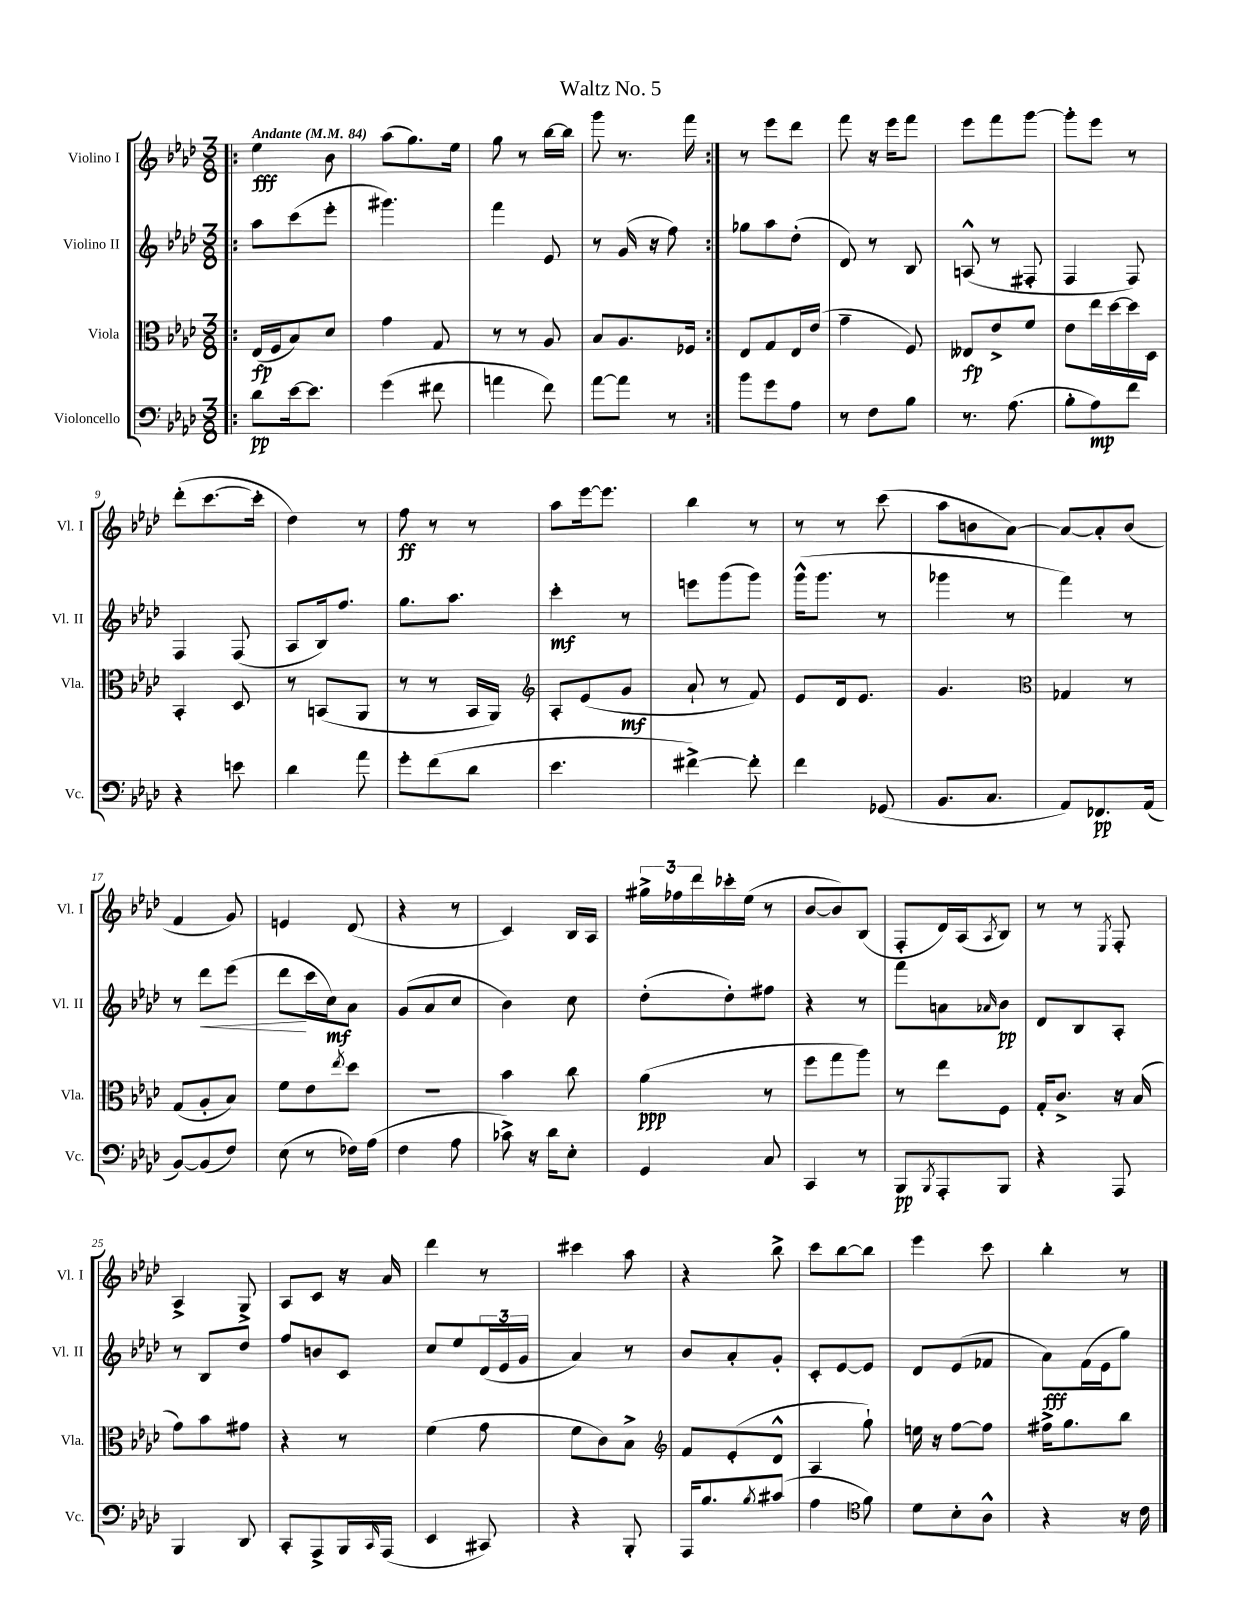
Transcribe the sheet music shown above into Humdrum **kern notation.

**kern	**kern	**kern	**kern
*staff4	*staff3	*staff2	*staff1
*clefF4	*clefC3	*clefG2	*clefG2
*k[b-e-a-d-]	*k[b-e-a-d-]	*k[b-e-a-d-]	*k[b-e-a-d-]
*M3/8	*M3/8	*M3/8	*M3/8
*MM84	*MM84	*MM84	*MM84
=!|:	=!|:	=!|:	=!|:
8d-	(16E-	8aa-	4ee-
.	16F	.	.
[16e-	8B-)	(8ccc	.
8.e-]	.	.	.
.	8d-	8eee-'	8b-
=	=	=	=
(4g	4g	4.ggg#)	(8aa-
.	.	.	8.gg)
8f#	8G	.	.
.	.	.	16ee-
=	=	=	=
4a	8r	4fff	8gg
.	8r	.	8r
8f)	8A-	8e-	[16bb-
.	.	.	16bb-]
=	=	=	=
[8a-	8B-	8r	8ggg
8a-]	8.A-	(16g	8.r
.	.	16r	.
8r	.	8ff)	.
.	16F-	.	16fff
=:|!	=:|!	=:|!	=:|!
8b-	8E-	8gg-	8r
8g	8G	8aa-	8eee-
8A-	16E-	(8dd-'	8ddd-
.	(16e-	.	.
=	=	=	=
8r	4g~	8d-)	8fff
8F	.	8r	16r
.	.	.	16eee-
8B-	8F)	8B-	8fff
=	=	=	=
8.r	8E--	(8A^^	8eee-
.	8e-^	8r	8fff
(8.A-	.	.	.
.	8f	8F#'	[8ggg
=	=	=	=
8B-'	8e-	4F	8ggg']
8A-)	16ee-	.	8eee-
.	[16dd-	.	.
8f	16dd-]	8F)	8r
.	16D-	.	.
=	=	=	=
4r	4BB-'	4F	(8ddd-'
.	.	.	[8.ccc
8e	8D-	(8F	.
.	.	.	16ccc']
=	=	=	=
4d-	8r	8A-	4dd-)
.	(8BB	16B-)	.
.	.	8.ff	.
8a-	8AA-	.	8r
=	=	=	=
8g'	8r	8.gg	8ff
(8f	8r	.	8r
.	.	8.aa-	.
8d-	16BB-	.	8r
.	16AA-)	.	.
=	=	=	=
*	*clefG2	*	*
4.e-	8A-'	4ccc'	8aa-
.	(8e-	.	[16eee-
.	.	.	8.eee-]
.	8g	8r	.
=	=	=	=
[4f#^)	8a-`	8eee	4bb-
.	8r	(8ggg	.
8f#']	8f)	8ggg)	8r
=	=	=	=
4f	8e-	(16ggg^^	8r
.	.	8.ggg	.
.	16d-	.	8r
.	8.e-	.	.
(8GG-	.	8r	(8ccc
=	=	=	=
8.BB-	4.g	4ggg-	8aa-
.	.	.	8b
8.C	.	.	.
.	.	8r	[8a-)
=	=	=	=
*	*clefC3	*	*
8AA-)	4G-	4fff)	8a-_
8.FF-	.	.	8a-']
.	8r	8r	(8b-
(16AA-	.	.	.
=	=	=	=
[8BB-)	(8G	8r	4f
(8BB-]	8A-'	8ddd-	.
8F)	8B-)	(8eee-	8g)
=	=	=	=
(8E-	8f	8ddd-	4e
8r	8e-	16ccc	.
.	.	16cc)	.
.	8qee-	.	.
16F-)	8dd-	8a-	(8d-
(16A-	.	.	.
=	=	=	=
4F	4.r	(8g	4r
.	.	8a-	.
8A-	.	8cc	8r
=	=	=	=
8c-^)	4b-	4b-)	4c)
16r	.	.	.
16d-	.	.	.
8E-'	8cc	8cc	16B-
.	.	.	16A-
=	=	=	=
4GG	(4a-	(8dd-'	24gg#^
.	.	.	24ff-
.	.	.	24ddd-
.	.	8dd-')	16ccc-'
.	.	.	(16ee-
8C	8r	8ff#	8r
=	=	=	=
4CC	8ff	4r	[8b-
.	8gg	.	8b-])
8r	8aa-)	8r	(8B-
=	=	=	=
8BBB-	8r	8fff	8F'
8qBBB-	.	.	.
8AAA-'	8ee-	8a	16d-)
.	.	.	(16A-
.	.	16qqa-	8qA-
8BBB-	8F	8b-	8B-)
=	=	=	=
4r	16G'	8d-	8r
.	8.c^	.	.
.	.	8B-	8r
.	.	.	8qE-
8AAA-	16r	8A-'	8F'
.	(16B-	.	.
=	=	=	=
4BBB-	8g)	8r	4A-^
.	8b-	8B-	.
8DD-	8g#	8dd-	8G^
=	=	=	=
8CC'	4r	8ff	8A-
8AAA-^	.	8b	8c
16BBB-	8r	8c	16r
16qqCC	.	.	.
(16AAA-	.	.	16a-
=	=	=	=
4EE-	(4f	8cc	4ddd-
.	.	8ee-	.
8CC#)	8g	(24d-	8r
.	.	24e-	.
.	.	24g	.
=	=	=	=
4r	8f	4a-)	4ccc#
.	8c)	.	.
8BBB-'	8B-^	8r	8aa-
=	=	=	=
*	*clefG2	*	*
16AAA-	8f	8b-	4r
8.B-	.	.	.
.	(8e-'	8a-'	.
8qB-	.	.	.
(8c#	8d-^^	8g'	8bb-^
=	=	=	=
4A-	4A-	8c'	8ccc
.	.	[8e-	[8bb-
*clefC4	*	*	*
8f)	8gg`)	8e-]	8bb-]
=	=	=	=
8d-	16ee	8d-	4eee-
.	16r	.	.
8B-'	[8ff	(8e-	.
8A-^^	8ff]	8f-	8ccc
=	=	=	=
4r	16ff#^	8a-)	4bb-'
.	8.gg	.	.
.	.	(16f	.
.	.	16e-	.
16r	8bb-	8gg)	8r
16c	.	.	.
==	==	==	==
*-	*-	*-	*-
